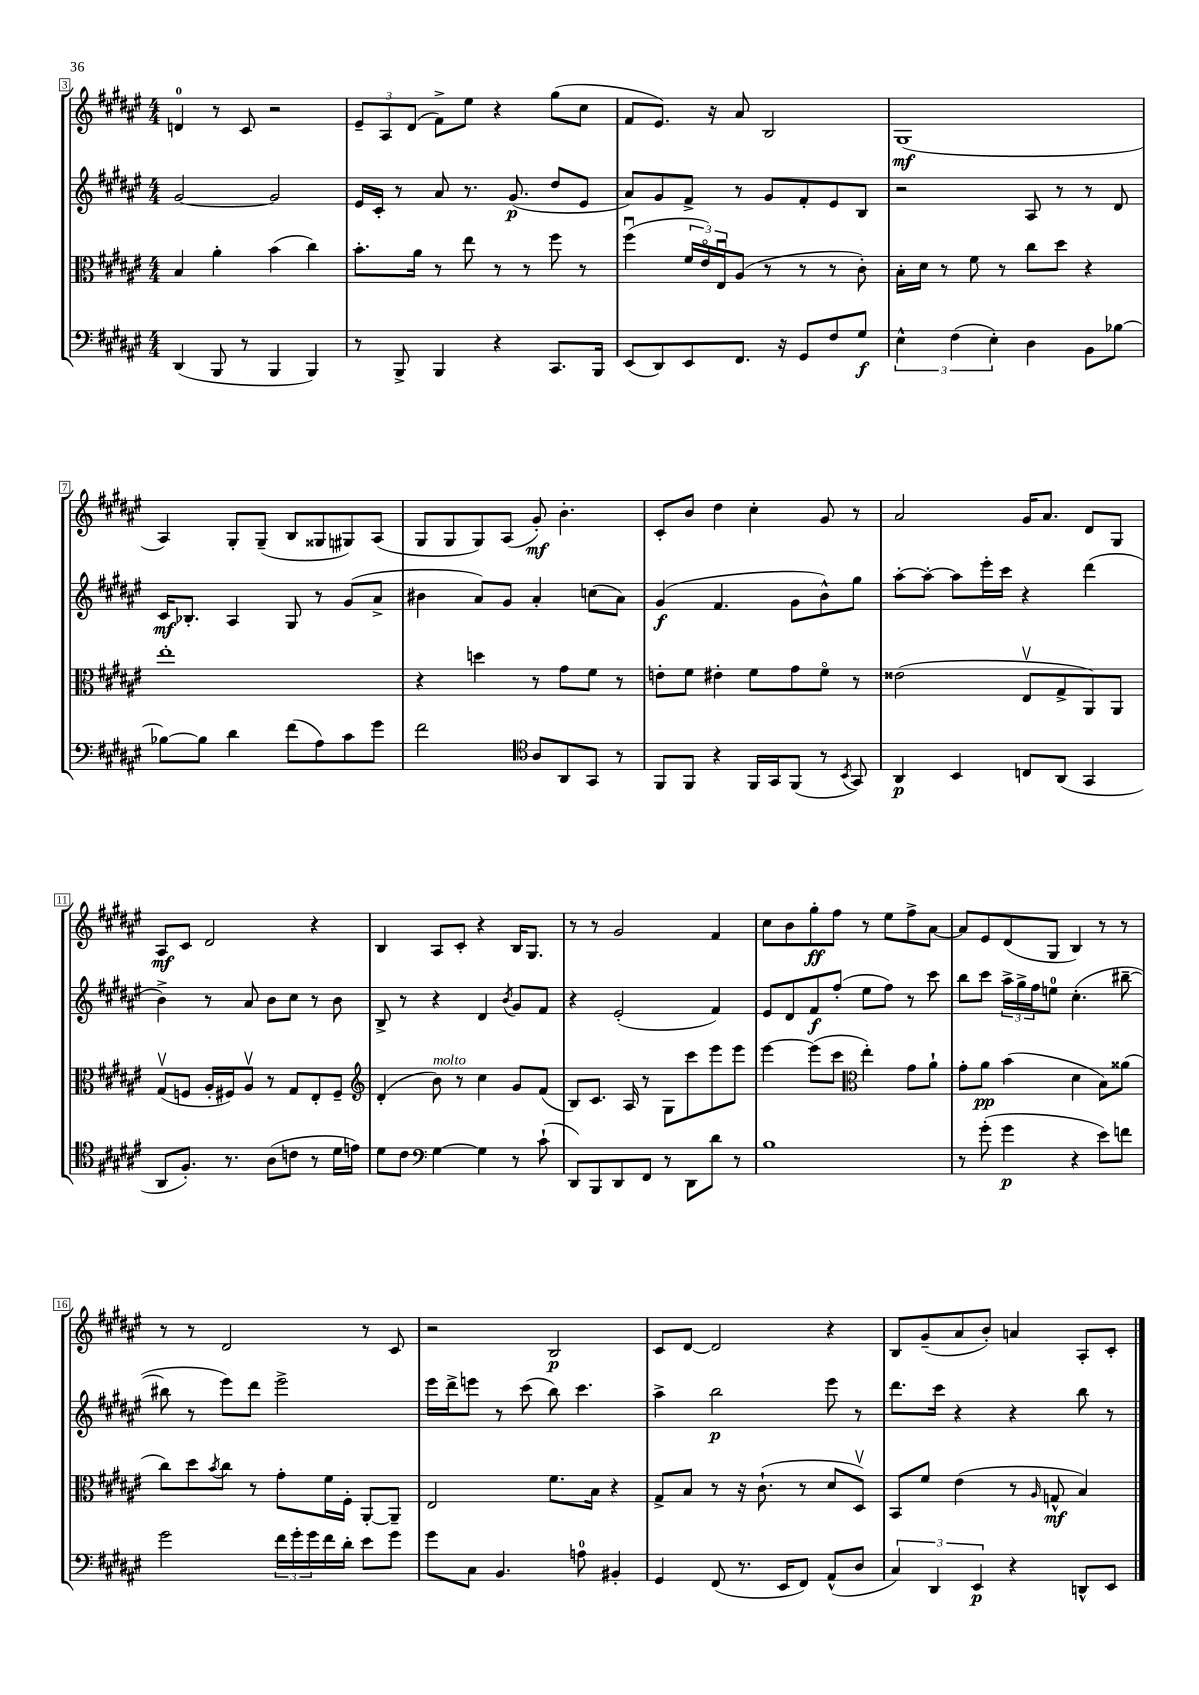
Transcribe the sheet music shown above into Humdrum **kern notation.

**kern	**kern	**kern	**kern
*staff4	*staff3	*staff2	*staff1
*clefF4	*clefC3	*clefG2	*clefG2
*k[f#c#g#d#a#e#]	*k[f#c#g#d#a#e#]	*k[f#c#g#d#a#e#]	*k[f#c#g#d#a#e#]
*M4/4	*M4/4	*M4/4	*M4/4
(4DD#	4B	[2g#	4d
8BBB	4a#'	.	8r
8r	.	.	8c#
4BBB	(4b	2g#]	2r
4BBB)	4cc#)	.	.
=	=	=	=
8r	8.b'	16e#	12e#~
.	.	16c#'	.
.	.	.	12A#
8BBB^	.	8r	.
.	.	.	(12d#
.	16a#	.	.
4BBB	8r	8a#	8f#^)
.	8ee#	8.r	8ee#
4r	8r	.	4r
.	.	(8.g#	.
.	8r	.	.
8.CC#	8ff#	8dd#	(8gg#
.	8r	8e#	8cc#
16BBB	.	.	.
=	=	=	=
(8EE#	(4ff#u	8a#)	8f#
8DD#)	.	8g#	8.e#)
8EE#	24f#	8f#^	.
.	24e#o)	.	.
.	.	.	16r
.	24E#u	.	.
8.FF#	(8A#	8r	8a#
.	8r	8g#	2B
16r	.	.	.
8GG#	8r	8f#'	.
8F#	8r	8e#	.
8G#	8c#')	8B	.
=	=	=	=
6E#^^	16B'	2r	(1G#
.	16d#	.	.
.	8r	.	.
(6F#	.	.	.
.	8f#	.	.
6E#')	.	.	.
.	8r	.	.
4D#	8cc#	8A#	.
.	8dd#	8r	.
8BB	4r	8r	.
[8B-	.	8d#	.
=	=	=	=
8B-_	1ee#'	16c#	4A#)
.	.	8.B-'	.
8B-]	.	.	.
4d#	.	4A#	8G#'
.	.	.	(8G#~
(8f#	.	8G#	8B
8A#)	.	8r	8G##
8c#	.	(8g#	8G#)
8g#	.	8a#^	(8A#
=	=	=	=
2f#	4r	4b#	8G#
.	.	.	8G#
.	4dd	8a#)	8G#)
.	.	8g#	(8A#
*clefC4	*	*	*
8A#	8r	4a#'	8g#')
8AA#	8g#	.	4.b'
8GG#	8f#	(8cc	.
8r	8r	8a#)	.
=	=	=	=
8FF#	8e'	(4g#	8c#'
8FF#	8f#	.	8b
4r	4e#'	4.f#	4dd#
16FF#	8f#	.	4cc#'
16GG#	.	.	.
(8FF#	8g#	8g#	.
8r	8f#o	8b^^)	8g#
8qBB	.	.	.
8GG#)	8r	8gg#	8r
=	=	=	=
4AA#	(2e##	[8aa#'	2a#
.	.	8aa#'_	.
4BB	.	8aa#]	.
.	.	16eee#'	.
.	.	16ccc#	.
8C	8E#v	4r	16g#
.	.	.	8.a#
(8AA#	8G#^	.	.
4GG#	8AA#)	(4ddd#	8d#
.	8AA#	.	8G#
=	=	=	=
8AA#	(8G#v	4b^)	8A#
8.F#')	8F	.	8c#
.	16A#'	8r	2d#
8.r	16F#)	.	.
.	8A#v	8a#	.
(8A#	8r	8b	.
8c	8G#	8cc#	.
8r	8E#'	8r	4r
16d#	8F#~	8b	.
16e)	.	.	.
=	=	=	=
*	*clefG2	*	*
8d#	(4d#'	8B^	4B
8c#	.	8r	.
*clefF4	*	*	*
[4G#	8b)	4r	8A#
.	8r	.	8c#'
4G#]	4cc#	4d#	4r
.	.	8qb	.
8r	8g#	8g#	16B
.	.	.	8.G#
(8c#`	(8f#	8f#	.
=	=	=	=
8DD#)	8B)	4r	8r
8BBB	8.c#	.	8r
8DD#	.	(2e#'	2g#
.	16A#	.	.
8FF#	8r	.	.
8r	8G#	.	.
8DD#	8ccc#	.	.
8d#	8eee#	4f#)	4f#
8r	8eee#	.	.
=	=	=	=
1B	[4eee#	8e#	8cc#
.	.	8d#	8b
.	(8eee#]	8f#	8gg#'
.	8ccc#	(8ff#'	8ff#
*	*clefC3	*	*
.	4ee#')	8ee#	8r
.	.	8ff#)	8ee#
.	8g#	8r	8ff#^
.	8a#`	8ccc#	[8a#
=	=	=	=
8r	8g#'	8bb	8a#]
(8g#'	8a#	8ccc#	8e#
4g#	(4b	24aa#^	(8d#
.	.	24gg#^	.
.	.	24ff#	.
.	.	8ee	8G#
4r	4d#	(4.cc#'	4B)
8e#)	8B)	.	8r
8f	(8a##	[8bb#~	8r
=	=	=	=
2g#	8cc#)	8bb#]	8r
.	8dd#	8r	8r
.	8qb	.	.
.	8cc#	8eee#)	2d#
.	8r	8ddd#	.
24f#	8g#'	2eee#^	.
24g#'	.	.	.
24g#	.	.	.
16f#	16f#	.	.
16d#'	16F#'	.	.
8e#	[8AA#'	.	8r
8g#	8AA#~]	.	8c#
=	=	=	=
8g#	2E#	16eee#	2r
.	.	16ddd#^	.
8C#	.	8eee	.
4.BB	.	8r	.
.	.	(8ccc#	.
.	8.f#	8bb)	2B
8A	.	4.ccc#	.
.	16B	.	.
4BB#'	4r	.	.
=	=	=	=
4GG#	8G#^	4aa#^	8c#
.	8B	.	[8d#
(8FF#	8r	2bb	2d#]
8.r	16r	.	.
.	(8.c#`	.	.
16EE#	.	.	.
8FF#)	8r	.	.
(8AA#^^	8d#	8eee#	4r
8D#	8D#v)	8r	.
=	=	=	=
6C#)	8BB	8.ddd#	8B
.	8f#	.	(8g#~
6DD#	.	.	.
.	.	16ccc#	.
.	(4e#	4r	8a#
6EE#	.	.	.
.	.	.	8b')
4r	8r	4r	4a
.	16qqA#	.	.
.	8G^^	.	.
8DD^^	4B)	8bb	8A#'
8EE#	.	8r	8c#'
==	==	==	==
*-	*-	*-	*-
